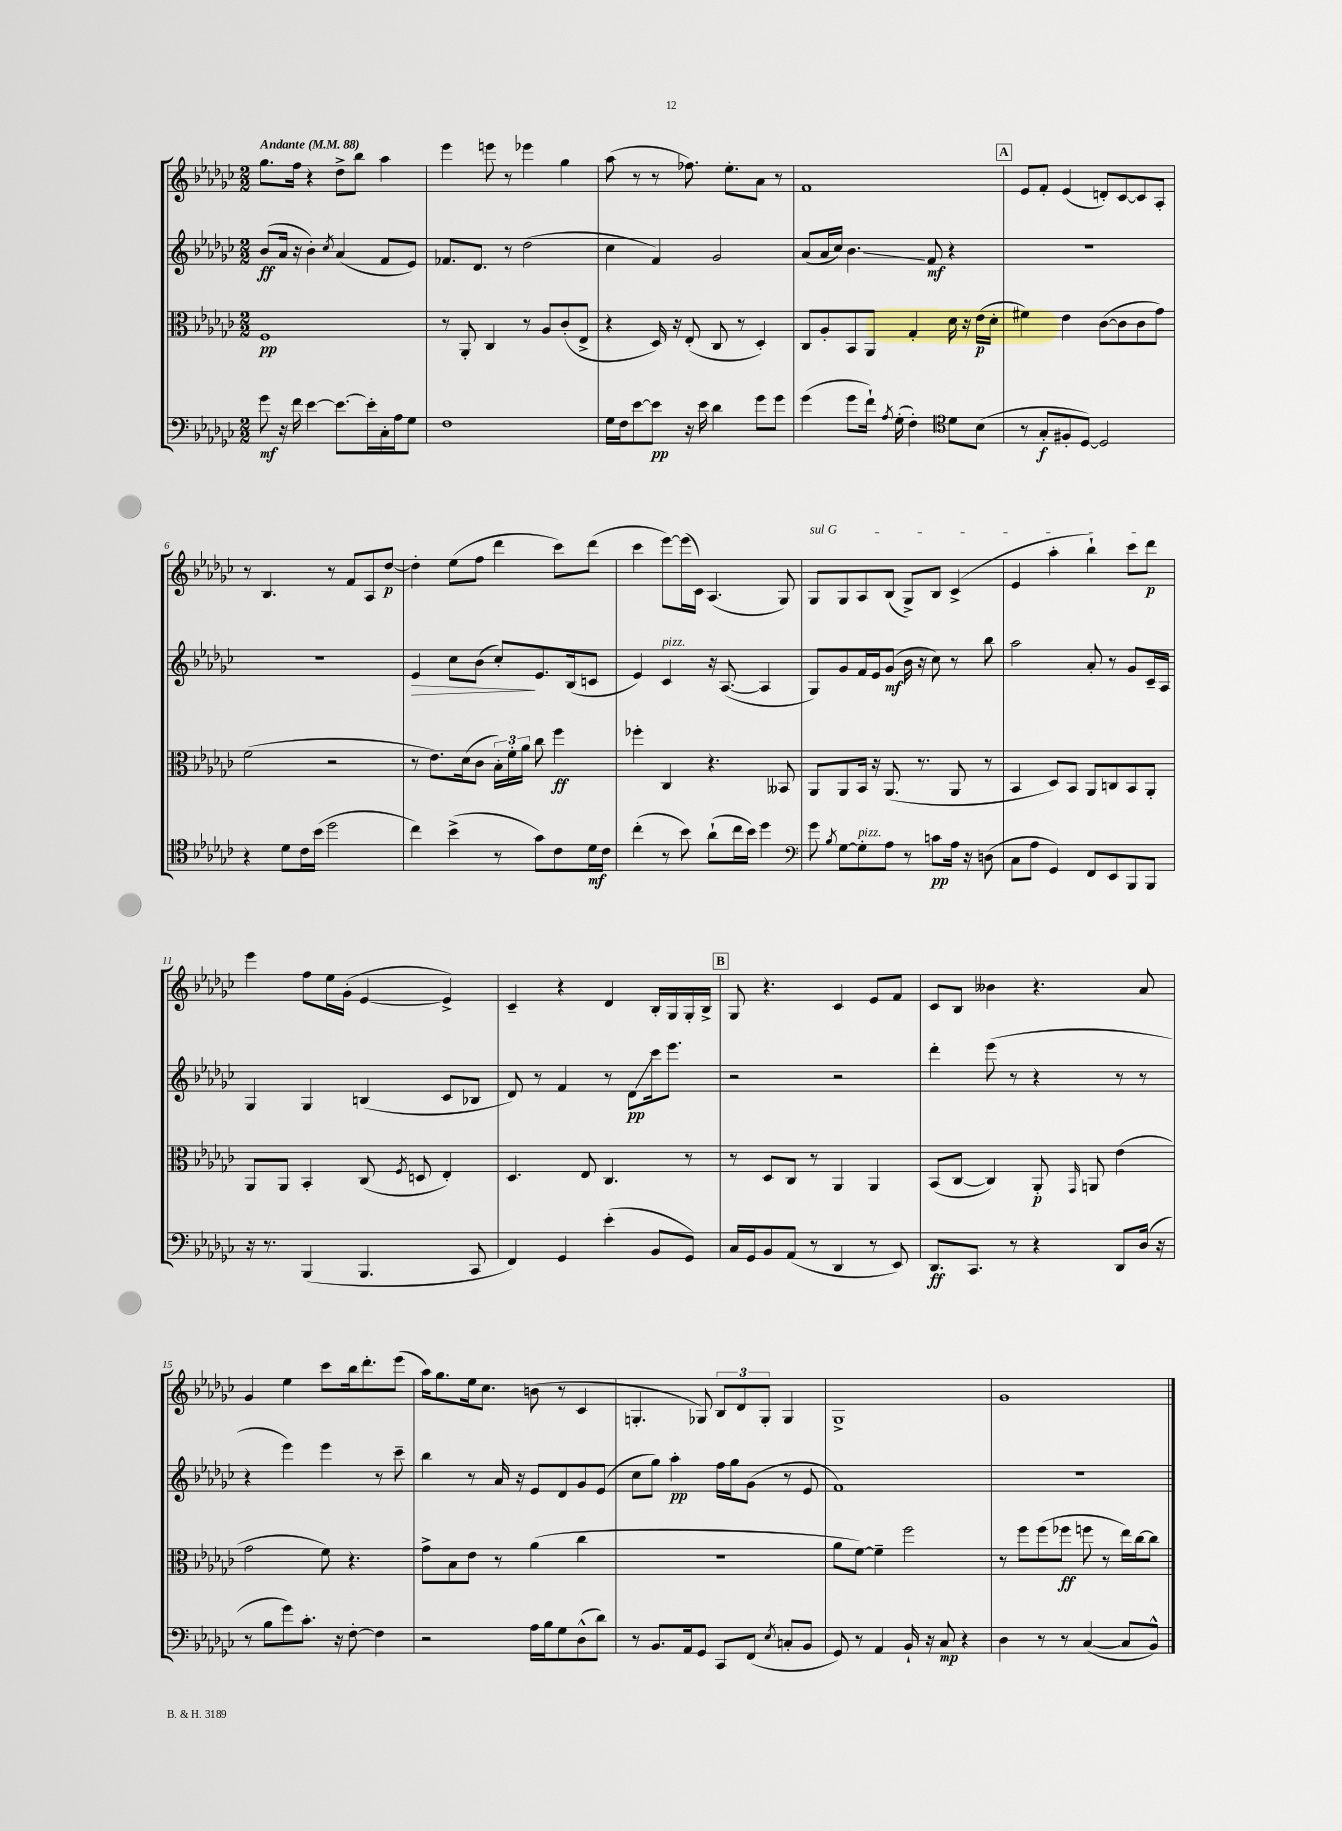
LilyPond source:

<<
\new StaffGroup <<
\new Staff = "s0" {
    \clef treble \key ges \major \numericTimeSignature \time 2/2 \tempo "Andante" 4 = 88
    \autoBeamOff ges''8.[ f''16] r4 des''8[-> bes''8] aes''4 |
    ees'''4 e'''8 r8 ees'''4 ges''4 |
    aes''8( r8 r8 fes''8.) ees''8.[-. aes'8] r8 |
    f'1 |
    \mark \markup { \box "A" } ees'8[ f'8]-. ees'4( d'8[-.) ces'8~ ces'8 aes8]-. |
    r8 bes4. r8 f'8[ aes8 des''8]~\p |
    des''4-. ees''8[( f''8] des'''4 ces'''8[) des'''8]( |
    ces'''4 ees'''8[~) ees'''16( ces'16]) aes4.( ges8) |
    \once \override TextSpanner.bound-details.left.text = \markup { \italic "sul G" } ges8[\startTextSpan ges8 aes8 bes8]( ges8[->) bes8] ces'4->( |
    ees'4 aes''4-. bes''4-!) ces'''8[ des'''8]\p\stopTextSpan |
    ees'''4 f''8[ ees''16 ges'16]-.( ees'4~ ees'4->) |
    ces'4-- r4 des'4 bes16[-. ges16 ges16-. bes16]-> |
    \mark \markup { \box "B" } ges8 r4. ces'4 ees'8[ f'8] |
    ces'8[ bes8] beses'4 r4. aes'8 |
    ges'4 ees''4 ces'''8[ bes''16 des'''8.-. ees'''8]( |
    aes''16[) ges''8. ees''16 ces''8.] b'8( r8 ces'4 |
    g4.-. ges8) \tuplet 3/2 { bes8[ des'8 ges8]-. } ges4 |
    ges1-> |
    ges'1 \bar "|." |
}
\new Staff = "s1" {
    \clef treble \key ges \major \numericTimeSignature \time 2/2
    \autoBeamOff bes'8[\ff( aes'16] r16 bes'4-.) \acciaccatura { ces''8 } aes'4( f'8[ ees'8]) |
    fes'8.[ des'8.] r8 des''2( |
    ces''4 f'4) ges'2 |
    aes'8[( aes'16 ces''16]) bes'4.\glissando f'8\mf r4 |
    \mark \markup { \box "A" } R1 |
    r1 |
    ees'4\> ces''8[ bes'8]( ces''8[-.\!) ees'8. bes16( c'8] |
    ees'4) ces'4^\markup { \italic "pizz." } r16 aes8.~( aes4 |
    ges8[) ges'8 f'16 ees'16 ges'8]\mf( bes'16 r16 ces''8) r8 bes''8 |
    aes''2 aes'8-. r8 ges'8[ ces'16-- aes16] |
    ges4 ges4 b4( ces'8[ bes8] |
    des'8) r8 f'4 r8 des'8[\glissando\pp ces'''16 ees'''8.] |
    \mark \markup { \box "B" } r2 r2 |
    des'''4-. ees'''8( r8 r4 r8 r8 |
    r4 ees'''4) ees'''4 r8 ces'''8-- |
    bes''4 r8 aes'16 r16 ees'8[ des'8 ges'8 ees'8]( |
    ces''8[ ges''8]) aes''4-.\pp f''16[ ges''16 ges'8]( r8 ees'8 |
    f'1) |
    R1 \bar "|." |
}
\new Staff = "s2" {
    \clef alto \key ges \major \numericTimeSignature \time 2/2
    \autoBeamOff f1\pp |
    r8 aes,8-. ces4 r8 aes8[ ces'8-.( ees8]-> |
    r4 des16) r16 ees8-.( ces8 r8 des4-.) |
    ces8[ aes8-. bes,8 aes,8] ges4-. des'16 r16 ees'16[\p( des'16]-. |
    \mark \markup { \box "A" } fis'4) ees'4 ces'8[~( ces'8 ces'8 ges'8]) |
    f'2( r2 |
    r8 ees'8.[) des'16( ces'8] \tuplet 3/2 { bes16[-.) f'16-. aes'16] } ces''8 f''4\ff |
    fes''4-. ces4 r4. beses,8 |
    aes,8[ aes,8 bes,16] r16 aes,8.( r8. aes,8 r8 |
    bes,4 des8[) bes,8] aes,8[ c8 bes,8 aes,8]-. |
    aes,8[ aes,8] bes,4-. ces8( \acciaccatura { f8 } d8 ees4-.) |
    des4. ees8 ces4. r8 |
    \mark \markup { \box "B" } r8 des8[ ces8] r8 aes,4 aes,4 |
    bes,8[( ces8]~ ces4) aes,8-.\p \grace { ges,16 } a,8 ees'4( |
    ges'2 f'8) r4. |
    ges'8[-> bes8 ees'8] r8 aes'4( ces''4 |
    R1 |
    aes'8[ f'8]~) f'4-- f''2 |
    r8 f''8[ f''8( fes''8]\ff f''8 r8 ees''16[) ces''16~ ces''8] \bar "|." |
}
\new Staff = "s3" {
    \clef bass \key ges \major \numericTimeSignature \time 2/2
    \autoBeamOff ges'8\mf r16 f'16 ees'4~ ees'8.[~ ees'16-. ces16-. aes16 ges8] |
    f1 |
    ges16[ f16 ees'8~ ees'8]\pp r16 ees'16 des'4 ges'8[ ges'8] |
    ges'4( ges'8[ f'16]-!) \acciaccatura { aes8 } ges16-.( f4-.) \clef tenor des'8[ bes8]( |
    \mark \markup { \box "A" } r8 ges8[-.\f fis8-. des8]~) des2 |
    r4 des'8[ ces'16 bes'16]( des''2 |
    ces''4) bes'4->( r8 ges'8[) ces'8 des'16\mf ces'16] |
    ces''4-.( r8 bes'8) aes'8[-!( ces''16 bes'16]) des''4 |
    \clef bass ges'8 \acciaccatura { bes8 } ges8[~ ges8-.^\markup { \italic "pizz." } aes8] r8 c'8[\pp aes16] r16 d8( |
    ces8[ aes8] ges,4) f,8[ ees,8 bes,,8 bes,,8] |
    r16 r8. bes,,4( bes,,4. ces,8 |
    f,4) ges,4 ees'4-.( bes,8[ ges,8]) |
    \mark \markup { \box "B" } ces16[ ges,16 bes,8 aes,8]( r8 des,4 r8 ees,8) |
    des,8.[\ff ces,8.] r8 r4 des,8[ des16]( r16 |
    r8 bes8[ ges'8) ces'8.]-. r16 f8~-. f4 |
    r2 aes16[ bes16 ges8 des8-^( des'8]) |
    r8 bes,8.[ aes,16 ges,8] ces,8[ f,8]( \acciaccatura { ees8 } c8[-. bes,8] |
    ges,8) r8 aes,4 bes,16-! r16 ces8\mp r4 |
    des4 r8 r8 ces4~( ces8[ bes,8]-^) \bar "|." |
}
>>
>>
